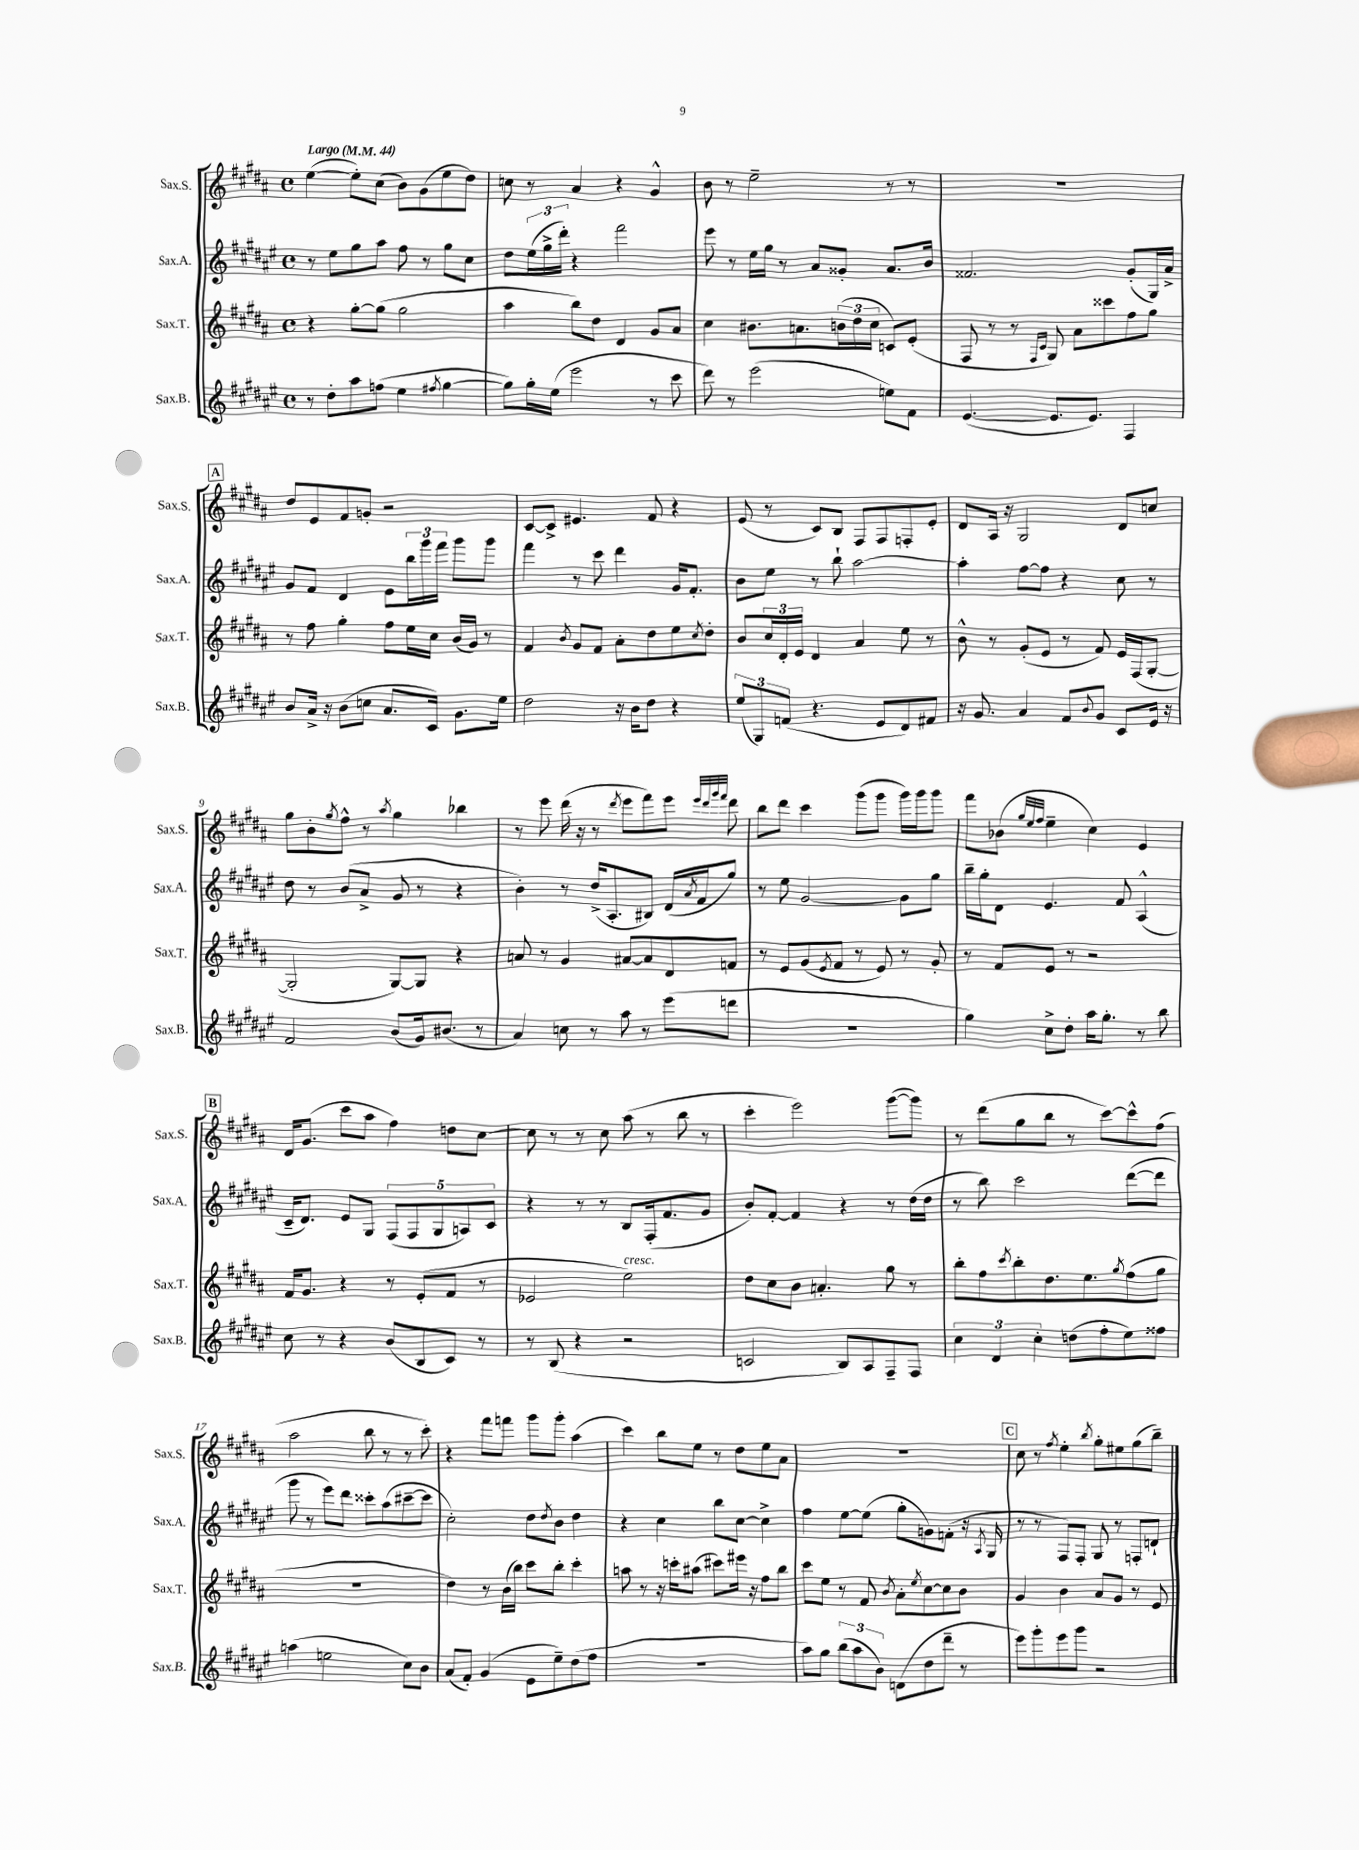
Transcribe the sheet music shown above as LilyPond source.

<<
\new StaffGroup <<
\new Staff = "s0" \with { instrumentName = "Sax.S." shortInstrumentName = "Sax.S." } {
    \clef treble \key b \major \defaultTimeSignature \time 4/4 \tempo "Largo" 4 = 44
    e''4~( e''8-.) cis''8( b'8) gis'8( e''8 dis''8) |
    c''8 r8 ais'4 r4 gis'4-^ |
    b'8 r8 e''2-- r8 r8 |
    R1 |
    \mark \markup { \box "A" } dis''8 e'8 fis'8 g'8-. r2 |
    cis'8~ cis'8-> eis'4. fis'8 r4 |
    e'8( r8 cis'8) b8 fis8 fis8 f8-. e'8-. |
    dis'8 ais16 r16 gis2 dis'8 c''8 |
    gis''8 b'8-. \acciaccatura { gis''8 } fis''8-^ r8 \acciaccatura { ais''8 } gis''4 bes''4 |
    r8 e'''8 dis'''16( r16 r8 \acciaccatura { dis'''8 } e'''8 fis'''8) e'''8 \grace { e'''32 dis'''32 gis'''32 fis'''32 } dis'''8 |
    b''8 dis'''8 cis'''4 gis'''8( gis'''8 gis'''16) gis'''16 gis'''8 |
    fis'''8 bes'8( \grace { gis''32 e''32 fis''32 } e''4-- cis''4) e'4 |
    \mark \markup { \box "B" } dis'16 gis'8.( cis'''8 ais''8 fis''4) d''8 cis''8~ |
    cis''8 r8 r8 cis''8 ais''8( r8 b''8 r8 |
    cis'''4-. e'''2) gis'''8~( gis'''8) |
    r8 dis'''8( gis''8 b''8 r8 cis'''8~) cis'''8-^ fis''8( |
    ais''2 b''8 r8 r8 cis'''8-.) |
    r4 fis'''8 f'''8 gis'''8 gis'''8-. ais''4( |
    cis'''4) b''8 e''8 r8 dis''8 e''8 ais'8 |
    R1 |
    \mark \markup { \box "C" } cis''8 r8 \acciaccatura { fis''8 } e''4-. \acciaccatura { b''8 } gis''8-. eis''8 gis''8( b''8--) \bar "|." |
}
\new Staff = "s1" \with { instrumentName = "Sax.A." shortInstrumentName = "Sax.A." } {
    \clef treble \key fis \major \defaultTimeSignature \time 4/4
    r8 eis''8 gis''8 ais''8 fis''8 r8 gis''8 cis''8 |
    dis''8 \tuplet 3/2 { eis''16( gis''16-> dis'''16-.) } r4 fis'''2 |
    eis'''8 r8 eis''16 gis''16 r8 ais'8 gisis'8-. ais'8. b'16 |
    fisis'2. gis'8-.( gis16) ais'16-> |
    \mark \markup { \box "A" } gis'8 fis'8 dis'4 eis'8 \tuplet 3/2 { b''16 gis'''16 fis'''16 } gis'''8 gis'''8 |
    fis'''4 r8 cis'''8 dis'''4 gis'16 fis'8.-. |
    b'8 eis''8 r8 b''8-! ais''2~ |
    ais''4-. fis''8~ fis''8 r4 cis''8 r8 |
    dis''8 r8 b'8( ais'8-> gis'8 r8 r4 |
    b'4-.) r8 dis''16->( ais8.-. bis8) dis'16( \acciaccatura { ais'8 } fis'16 gis''8) |
    r8 eis''8 gis'2~ gis'8 gis''8 |
    b''16-- gis''16-. dis'8 eis'4. fis'8 ais4-^( |
    \mark \markup { \box "B" } cis'16-- dis'8.) eis'8 gis8 \tuplet 5/4 { fis8( fis8 gis8 a8) cis'8 } |
    r4 r8 r8 b8 fis16-.( fis'8. gis'8 |
    b'8-.) fis'8~-. fis'4 r4 r8 dis''16( dis''16 |
    r8 b''8) cis'''2 dis'''8~( dis'''8 |
    gis'''8 r8 eis'''8) dis'''8 cisis'''8-. ais''8( cis'''8~-- cis'''8 |
    cis''2-.) dis''8 \acciaccatura { dis''8 } b'8 dis''4 |
    r4 cis''4 b''8 cis''8~ cis''4-> |
    fis''4 eis''8~ eis''8( gis''8-. g'8) f'8-.( r16 \acciaccatura { ais8 } gis16 |
    \mark \markup { \box "C" } r8 r8 fis8) fis8-. gis8 r8 f8-. d'8-! \bar "|." |
}
\new Staff = "s2" \with { instrumentName = "Sax.T." shortInstrumentName = "Sax.T." } {
    \clef treble \key b \major \defaultTimeSignature \time 4/4
    r4 gis''8~-. gis''8( gis''2 |
    ais''4 b''8) dis''8 dis'4 gis'8 ais'8 |
    cis''4 bis'8. a'8. \tuplet 3/2 { b'16( dis''16 cis''16 } c'8) e'8-.( |
    fis8 r8 r8 \grace { fis16 cis'16 } gis8) ais'8 cisis'''8 fis''8 gis''8 |
    \mark \markup { \box "A" } r8 fis''8 gis''4-. fis''8 e''16 cis''16 b'16( gis'16) r8 |
    fis'4 \acciaccatura { b'8 } gis'8 fis'8 ais'8-. dis''8 e''8 \acciaccatura { cis''8 } dis''8-. |
    b'8 \tuplet 3/2 { cis''16 dis'16-. e'16 } dis'4 ais'4 e''8 r8 |
    b'8-^ r8 gis'8-.( e'8 r8 fis'8) e'16 fis16( gis8~-. |
    gis2-. gis8~) gis8 r4 |
    a'8 r8 gis'4 ais'8~ ais'8 dis'8 f'8 |
    r8 e'8 gis'8( \acciaccatura { e'8 } fis'8 r8 e'8) r8 gis'8-. |
    r8 fis'8 e'8 r8 r2 |
    \mark \markup { \box "B" } fis'16 gis'8. r4 r8 e'8-.( fis'8 r8 |
    ees'2 e''2^\markup { \italic "cresc." }) |
    dis''8 cis''8 b'8 a'4.-. gis''8 r8 |
    b''8-. fis''8 \acciaccatura { cis'''8 } b''8-. dis''8. e''8. \acciaccatura { gis''8 } fis''8( gis''8 |
    R1 |
    dis''4) r8 b'16( b''16) cis'''8 b''8-. cis'''4-. |
    a''8 r8 r16 c'''16-. ais''8( cis'''8) eis'''16 r16 fis''8 b''8 |
    cis'''8 e''8 r8 fis'8 \acciaccatura { b'8 } ais'8-. \acciaccatura { e''8 } cis''8~ cis''8 b'8 |
    \mark \markup { \box "C" } gis'4 b'4 ais'8 gis'8 r8 e'8 \bar "|." |
}
\new Staff = "s3" \with { instrumentName = "Sax.B." shortInstrumentName = "Sax.B." } {
    \clef treble \key fis \major \defaultTimeSignature \time 4/4
    r8 dis''8-. ais''8 f''8( eis''4 \acciaccatura { fis''8 } gis''4~ |
    gis''8) gis''16-. eis''16( eis'''2 r8 cis'''8 |
    dis'''8) r8 eis'''2( e''8) fis'8 |
    eis'4.~( eis'8. eis'8.) fis4 |
    \mark \markup { \box "A" } b'8 ais'16-> r16 b'8( c''8 ais'8. cis'16) gis'8. eis''16 |
    dis''2 r16 b'16 dis''8 r4 |
    \tuplet 3/2 { eis''8( gis8) f'8( } r4. eis'8 dis'8) fis'8 |
    r16 gis'8. ais'4 fis'8 \appoggiatura { b'8 } gis'8 cis'8 eis'16 r16 |
    fis'2 b'8( gis'16) bis'8.( r8 |
    ais'4) c''8 r8 ais''8 r8 eis'''8( d'''8 |
    R1 |
    gis''4) cis''8-> dis''8-. ais''16 gis''8.-. r8 b''8 |
    \mark \markup { \box "B" } cis''8 r8 r4 b'8( b8 cis'8) r8 |
    r8 b8( r4 r2 |
    c'2 b8) ais8 fis8-- fis8 |
    \tuplet 3/2 { cis''4 dis'4 cis''4-. } d''8( fis''8-. eis''8) fisis''8 |
    a''4( e''2 cis''8) b'8 |
    ais'8( fis'8-.) gis'4( eis'8 eis''8--) dis''8( fis''8 |
    R1 |
    ais''8) gis''8 \tuplet 3/2 { b''8( ais''8 b'8) } d'8( dis''8 dis'''8-- r8 |
    \mark \markup { \box "C" } eis'''8) gis'''8-. eis'''8 gis'''8 r2 \bar "|." |
}
>>
>>
